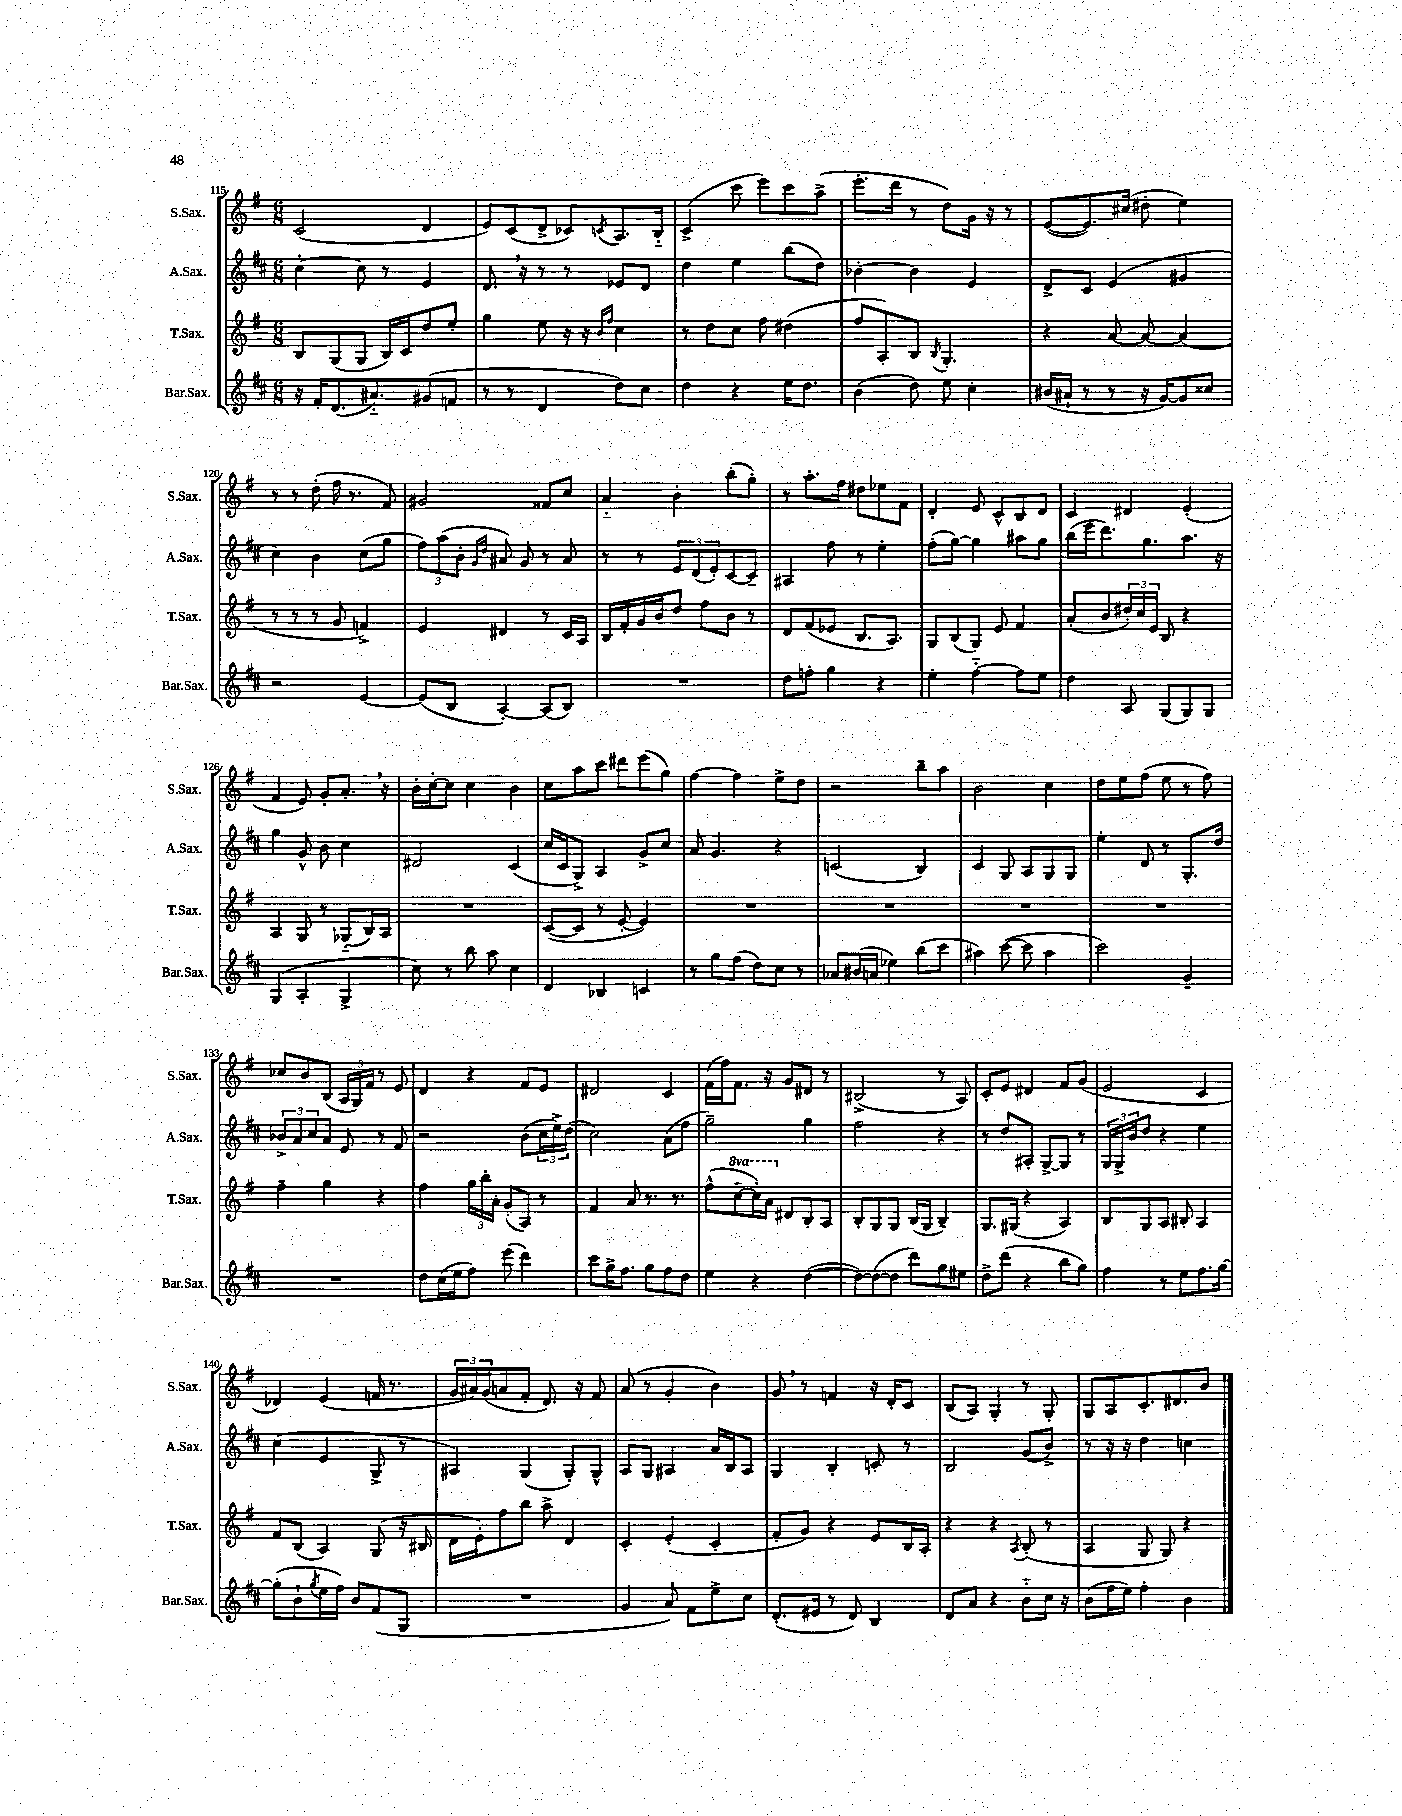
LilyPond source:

<<
\new StaffGroup <<
\new Staff = "s0" \with { instrumentName = "S.Sax." shortInstrumentName = "S.Sax." } {
    \clef treble \key g \major \numericTimeSignature \time 6/8
    c'2( d'4 |
    e'8) c'8( d'8-> ces'8) \acciaccatura { c'8 } a8. b16-_ |
    c'4->( c'''8 e'''8) c'''8 a''8->( |
    e'''8.-. d'''16 r8 d''8) g'16 r16 r8 |
    e'8~( e'8.) cis''16( dis''8-. e''4) |
    r8 r8 d''8-.( fis''16 r8. fis'8) |
    gis'2 fisis'8 c''8 |
    a'4-_ b'4-. b''8-.( g''8-.) |
    r8 a''8.-. fis''16 dis''8 ees''8 fis'8 |
    d'4-. e'8 c'8-^ b8 d'8 |
    c'4 dis'4 e'4-.( |
    fis'4 e'8) g'8-. a'8.-. \breathe r16 |
    b'16-. c''16~-. c''8 c''4 b'4 |
    c''8 a''8 c'''8 dis'''8 e'''8( g''8) |
    fis''4~ fis''4 e''8-> d''8 |
    r2 b''8-- a''8 |
    b'2 c''4 |
    d''8 e''8 fis''8( e''8 r8 fis''8) |
    ces''8 b'8 b8( \tuplet 3/2 { a16 g16) fis'16 } r8 e'8 |
    d'4 r4 fis'8 e'8 |
    dis'2 c'4 |
    fis'16( fis''16) fis'8. r16 g'8 dis'8 r8 |
    bis2->( r8 a8) |
    c'8-. e'8 dis'4 fis'8 g'8( |
    e'2 c'4 |
    des'4) e'4( f'16 r8. |
    \tuplet 3/2 { g'16 ais'16) g'16( } a'8 fis'8-. d'8.) r16 fis'8 |
    a'8( r8 g'4-. b'4) |
    g'8 \breathe r8 f'4 r16 d'16-. c'8 |
    b8( a8) g4-. r8 g8-. |
    g8 a8 c'8.-. dis'8. b'8 \bar "|." |
}
\new Staff = "s1" \with { instrumentName = "A.Sax." shortInstrumentName = "A.Sax." } {
    \clef treble \key d \major \numericTimeSignature \time 6/8
    cis''4~-. cis''8 r8 e'4 |
    d'8. \breathe r16 r8 r8 ees'8 d'8 |
    d''4 e''4 b''8( d''8) |
    bes'4~-. bes'4 e'4 |
    d'8-> cis'8 e'4( gis'4 |
    cis''4) b'4 cis''8( g''8 |
    \tuplet 3/2 { fis''8) a''8( b'8-. } \grace { g'16 d''16 } ais'8) g'8 r8 ais'8 |
    r8 r8 \tuplet 3/2 { e'8 d'8( e'8-.) } cis'8~ cis'8-- |
    ais4 fis''8 r8 e''4-. |
    fis''8-.( g''8~) g''4 ais''8 g''8 |
    b''16( e'''16 d'''8.) g''8. a''8. r16 |
    g''4 g'8-^ b'8 cis''4 |
    dis'2 cis'4( |
    cis''16 cis'16 g8->) a4 g'8-> cis''8 |
    a'8 g'4. r4 |
    c'2( b4) |
    cis'4 g8 a8 g8 g8 |
    e''4-. d'8 r8 g8.-. d''16 |
    \tuplet 3/2 { bes'8-> a'8 cis''8 } a'8 e'8 r8 fis'8 |
    r2 b'8( \tuplet 3/2 { cis''16 e''16->) d''16( } |
    cis''2) a'8( fis''8 |
    g''2--) g''4 |
    fis''2 r4 |
    r8 d''8 ais8-. g8~-> g8 r8 |
    \tuplet 3/2 { g16 g16-> b'16 } d''8 r4 e''4 |
    cis''4( e'4 g8-> r8 |
    ais4) g4( g8-.) g8-^ |
    a8 g8 ais4 a'16 b16 ais8 |
    g4 b4-. c'8-. r8 |
    b2 g'8( b'8->) |
    r8 r16 r16 d''4 c''4 \bar "|." |
}
\new Staff = "s2" \with { instrumentName = "T.Sax." shortInstrumentName = "T.Sax." } {
    \clef treble \key g \major \numericTimeSignature \time 6/8 \set Staff.ottavationMarkups = #ottavation-simple-ordinals
    b8 g8( g8 b16) c'16 d''8 e''8-. |
    g''4 e''8 r16 r16 \grace { b'16 fis''16 } c''4 |
    r8 d''8 c''8 fis''8 dis''4( |
    fis''8 a8-.) b8 \acciaccatura { b8 } g4.-. |
    r4 a'8~ a'8~ a'4( |
    r8 r8 r8 g'8 f'4->) |
    e'4 dis'4 r8 c'16 a16 |
    b16 fis'16-. g'16 b'16 d''8 fis''8 b'8 r8 |
    d'8 fis'8( ees'8 b8. a8.) |
    g8 b8( g8) e'8 fis'4 |
    a'8-.( b'8 \tuplet 3/2 { dis''16-.) c''16 e'16 } b8 r4 |
    a4 g8 r8 ges8-_( b16) a16 |
    R2. |
    c'8~( c'8 r8 e'8~-. e'4) |
    R2. |
    R2. |
    R2. |
    R2. |
    fis''4-- g''4 r4 |
    fis''4 \tuplet 3/2 { g''16 b''16-. a'16-. } g'8-.( a8) r8 |
    fis'4 a'8 r8. r8. |
    fis''8-^( \ottava #1 c'''8~-- c'''16-.) a''16 \ottava #0 dis'8 b8-. a8 |
    b8-. g8 g8 b16( g16 b4--) |
    g8. gis16( r4 a4) |
    b8 g8 a8 bis8-. a4 |
    fis'8 b8( a4) g8( r16 bis16 |
    d'16 e'16-.) fis''8 b''8 a''8-> d'4 |
    c'4-. e'4-.( c'4-. |
    fis'8-. g'8) r4 e'8 b16 a16-. |
    r4 r4 \acciaccatura { a8 } b8-.( r8 |
    a4 g8 g8) r4 \bar "|." |
}
\new Staff = "s3" \with { instrumentName = "Bar.Sax." shortInstrumentName = "Bar.Sax." } {
    \clef treble \key d \major \numericTimeSignature \time 6/8
    r16 fis'16-. d'8.( ais'8.-_) gis'8( f'8 |
    r8 r8 d'4 d''8) cis''8 |
    d''4 r4 e''16 d''8. |
    b'4( d''8) e''8 cis''4-. |
    bis'16( ais'16-! r8 r8 r16 g'16~) g'8 cisis''8 |
    r2 e'4~ |
    e'8( b8 a4~-.) a8( b8) |
    R2. |
    d''8 f''8-. g''4 r4 |
    e''4-. fis''4~-_ fis''8 e''8 |
    d''4 a8 g8( g8) g8 |
    g4( a4-. g4-> |
    cis''8) r8 b''8 a''8 cis''4 |
    d'4 bes4 c'4 |
    r8 g''8 fis''8( d''8) cis''8 r8 |
    aes'8 bis'16( a'16 ees''4) b''8( cis'''8 |
    ais''4) cis'''8~( cis'''8 ais''4 |
    cis'''2) g'4-- |
    R2. |
    d''8 cis''16( e''16 fis''8) e'''8( d'''4) |
    cis'''8 g''16-> fis''8. g''8 fis''8 d''8 |
    e''4 r4 d''4~( |
    d''8~) d''8~( d''8 d'''8) g''8 eis''8 |
    d''8-> d'''8( r4 b''8 g''8) |
    fis''4 r8 e''8 fis''8. g''16~ |
    g''8-.( b'8-! \acciaccatura { g''8 } e''16 fis''16) b'8 fis'8( g8 |
    R2. |
    g'4 a'8) fis'8 e''8-> cis''8 |
    d'8.-.( eis'16 r8 d'8) b4 |
    d'8 a'8 r4 b'8-_ cis''16 r16 |
    b'8( fis''16 e''16) fis''4-. b'4 \bar "|." |
}
>>
>>
\layout { \context { \Score currentBarNumber = #115 } }
